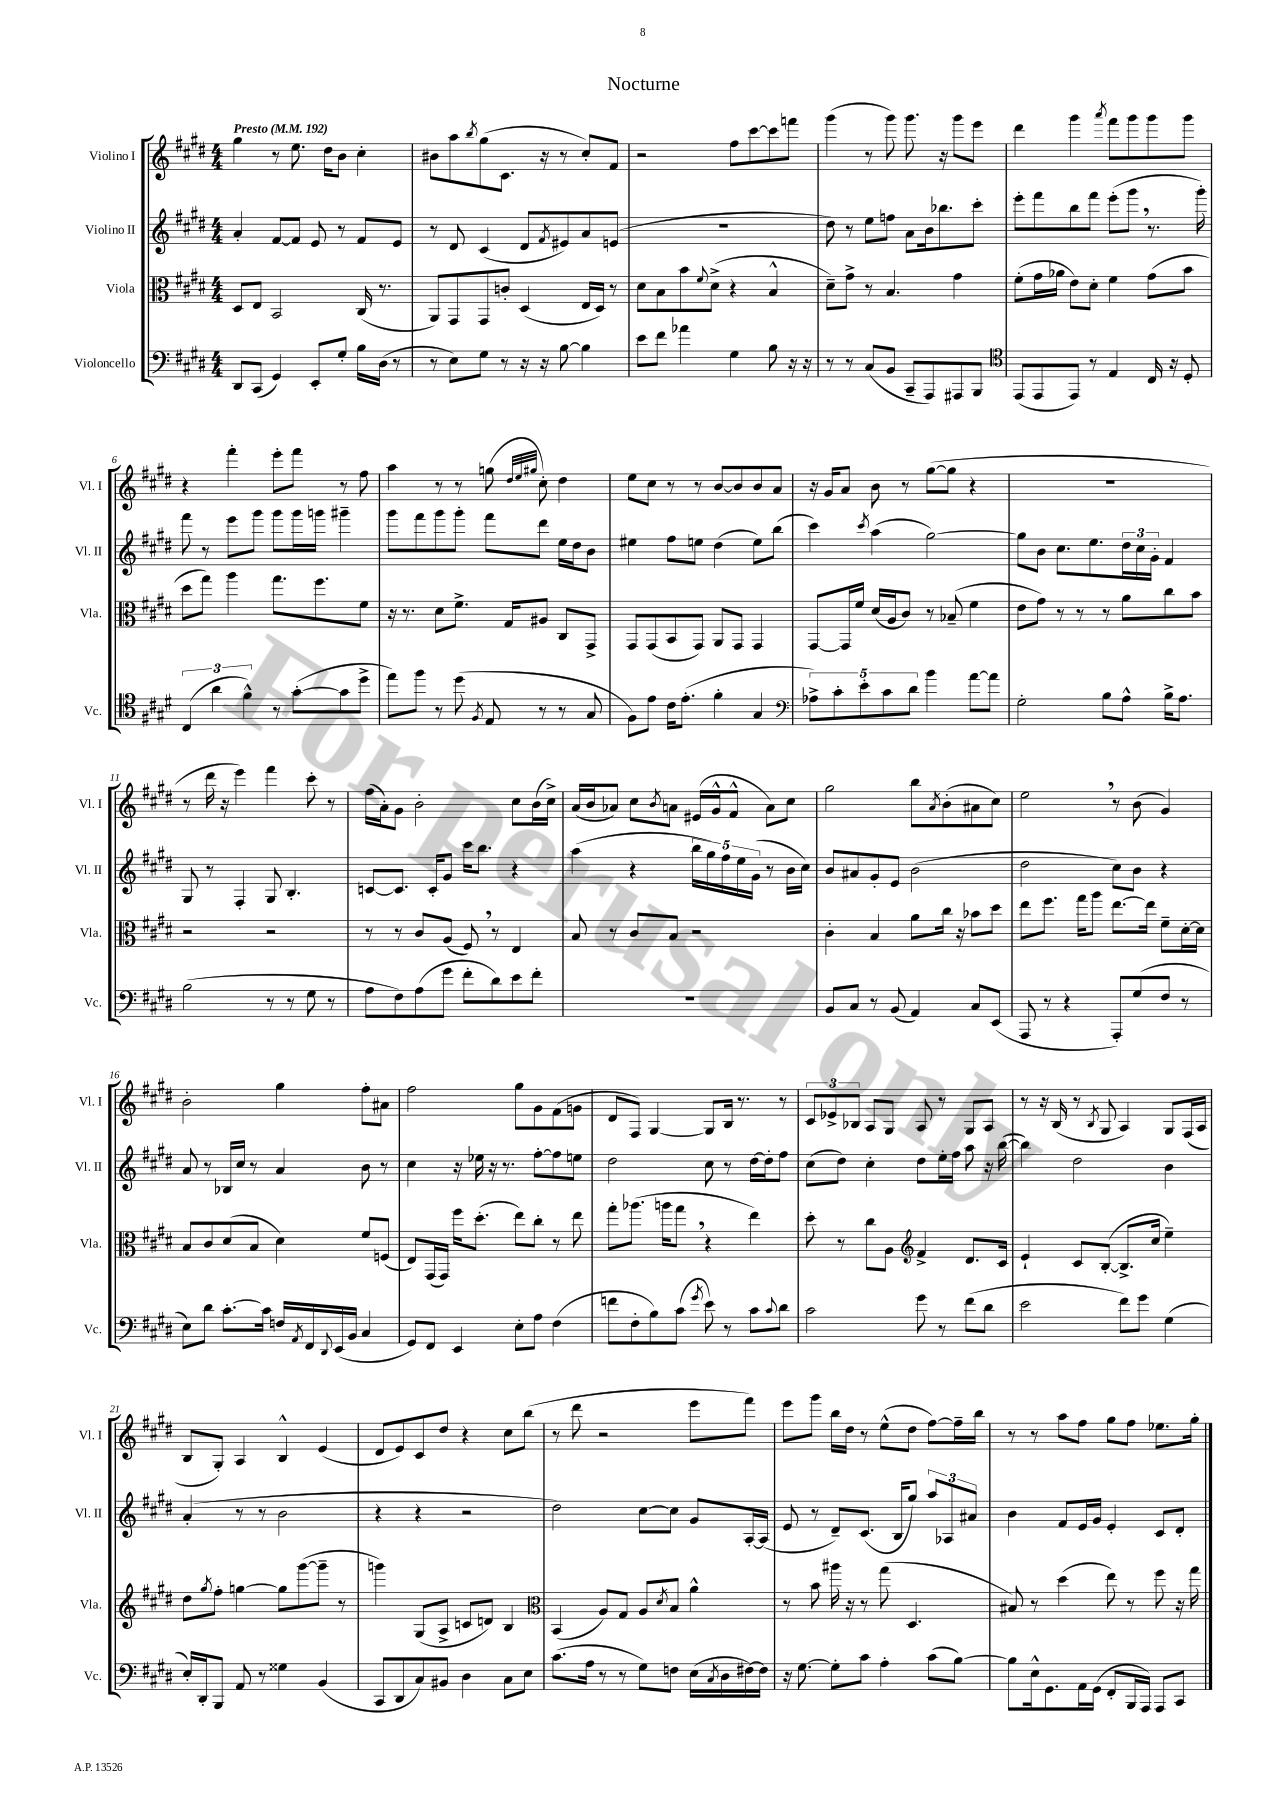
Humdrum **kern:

**kern	**kern	**kern	**kern
*part4	*part3	*part2	*part1
*staff4	*staff3	*staff2	*staff1
*I"Violoncello	*I"Viola	*I"Violino II	*I"Violino I
*I'Vc.	*I'Vla.	*I'Vl. II	*I'Vl. I
*clefF4	*clefC3	*clefG2	*clefG2
*k[f#c#g#d#]	*k[f#c#g#d#]	*k[f#c#g#d#]	*k[f#c#g#d#]
*M4/4	*M4/4	*M4/4	*M4/4
*MM192	*MM192	*MM192	*MM192
=1	=1	=1	=1
!	!	!	!LO:TX:a:B:t=Presto
8DD#/L	8D#/L	4a'/	4gg#\
(8CC#/J	8E/J	.	.
4GG#/)	2BB/	[8f#/L	8r
.	.	8f#/J]	8.ee\
8EE'/L	.	8e/	.
.	.	.	16dd#\KL
8G#'/J	.	8r	8b\J
16B\LL	(16C#/	8f#/L	4cc#'\
(16D#\JJ	8.r	.	.
8r	.	8e/J	.
=2	=2	=2	=2
8r	8AA/L)	8r	8b#X\L
8E\L)	8GG#/	8d#/	8aa\
.	.	.	8qbb/
8G#\J	8GG#/	(4c#/	(8gg#\
8r	8cn'/J	.	8.c#\J
16r	(4D#/	8d#/L	.
16r	.	.	16r
.	.	8qf#/	.
[8B\	.	8e#X/)	8r
4B\]	16E/LL	8a/	8cc#'/L)
.	16D#/JJ)	.	.
.	8r	(8en/J	8f#/J
=3	=3	=3	=3
8e\L	8d#\L	1r	2r
8f#\J	8B\	.	.
4a-X\	8b\	.	.
.	8qqf#/	.	.
.	(8d#^\J	.	.
4G#\	4r	.	8ff#\L
.	.	.	[8ccc#\
8B\	4B^^/	.	8ccc#\]
16r	.	.	8fffn\J
16r	.	.	.
=4	=4	=4	=4
8r	8d#~\L)	8dd#\)	(4ggg#\
8r	8g#^\J	8r	.
(8C#/L	8r	8ee\L	8r
8BB/J	4.B/	8ffn\J	8ggg#\)
8CC#~/L	.	8a\L	8.ggg#\
8AAA/)	.	16b\k	.
.	.	8.bb-X\	16r
8AAA#X/	4g#\	.	8ggg#\L
8BBB/J	.	8ccc#'\J	8eee\J
=5	=5	=5	=5
*clefC4	*	*	*
(8EE/L	(8f#'\L	8eee'\L	4ddd#\
8EE/	16g#\L	8fff#\	.
.	16a-X\JJ	.	.
8EE/J)	8e\L)	8bb\	4ggg#\
8r	8d#'\J	8fff#\J	.
.	.	.	8qaaa/
4E/	4f#\	(8eee'\L	8fff#\L
.	.	8ggg#,\J	8ggg#\
16C#/	(8g#\L	8.r	8ggg#\
16r	.	.	.
8D#'/	8b\J	.	8ggg#\J
.	.	16ggg#'\)	.
!!LO:LB:g=z
=6	=6	=6	=6
(6C#/	8dd#\L	8fff#\	4r
.	8gg#\J)	8r	.
6a\	.	.	.
.	4aa\	8eee\L	4fff#'\
6f#^^\)	.	.	.
.	.	8ggg#\J	.
8r	8.gg#\L	8ggg#\L	8eee'\L
([8g#'\L	.	16ggg#\L	8fff#\J
.	8.ff#\	16gggn\JJ	.
8g#\]	.	4ggg#X~\	8r
8dd#^\J	8f#\J	.	8ff#\
=7	=7	=7	=7
8ee\L)	16r	8ggg#\L	4aa\
.	8.r	.	.
8ff#\J	.	8fff#\	.
8r	8d#\L	8ggg#\	8r
(8dd#\	8.f#^\J	8ggg#'\J	8r
8qF#/	.	.	.
8E/	.	8fff#\L	(8ggn\
.	16G#/KL	.	.
.	.	.	32qqdd#/LLL
.	.	.	32qqee/
.	.	.	32qqgg#X/JJJ
8r	8A#X/J	8ddd#\J	8cc#'\)
8r	8C#/L	16ee\LL	4dd#\
.	.	16dd#\J	.
8G#/	8GG#^/J	8b\J	.
=8	=8	=8	=8
8F#\L)	8GG#/L	4ee#X\	8ee\L
8e\J	(8GG#/	.	8cc#\J
16c#\KL	8BB/	8ff#\L	8r
(8.e'\J	.	.	.
.	8GG#/J)	8een\J	8r
4f#'\	8AA/L	(4dd#\	[8b/L
.	8GG#/J	.	8b/]
4G#/	4GG#/	8ee\L)	8b/
.	.	(8bb\J	8a/J
=9	=9	=9	=9
*clefF4	*	*	*
10A-X^\L)	[8GG#/L	4ccc#\)	16r
.	.	.	16g#/KL
10c#'\	.	.	.
.	16GG#/L]	.	8a/J
.	16f#/JJ	.	.
10e'\	.	.	.
.	.	8qccc#/	.
.	(16d#/LL	(4aa\	8b\
10c#\	.	.	.
.	16A/J	.	.
.	8c#/J)	.	8r
10d#\J	.	.	.
4b\	8r	[2gg#\)	([8gg#\L
.	(8B-X~/	.	8gg#\J]
[8a\L	4f#\	.	4r
8a\J]	.	.	.
=10	=10	=10	=10
2G#'\	8e\L	8gg#\L]	1r
.	8g#\J)	8b\J	.
.	8r	8.cc#\L	.
.	8r	.	.
.	.	8.ee\	.
8B\L	8r	.	.
8A^^\J	8a\L	24dd#\L	.
.	.	24cc#\	.
.	.	24g#'\JJ	.
16B^\KL	8cc#\	4f#/	.
8.A\J	.	.	.
.	8b\J	.	.
!!LO:LB:g=z
=11	=11	=11	=11
(2B\	2r	8G#/	8r
.	.	8r	16ddd#\
.	.	.	16r
.	.	4F#'/	4eee\)
8r	2r	8G#/	4fff#\
8r	.	4.B'/	.
8G#\	.	.	8ccc#'\
8r	.	.	8r
=12	=12	=12	=12
8A\L	8r	[8cn/L	(16ff#\LL
.	.	.	16a'\J)
8F#\)	8r	8.c/J]	8g#\J
(8A\	8c#/L	.	2b'\
.	.	16c'/KL	.
8g#\J	(8A/J	8g#/J	.
8f#'\L	8F#,/)	16ccc#\KL	.
.	.	8.bb\J	.
8d#\)	8r	.	.
8e\	4E/	4r	8cc#\L
8f#'\J	.	.	(16b\L
.	.	.	16cc#^\JJ)
=13	=13	=13	=13
1r	8B/	(4aa\	(16a/LL
.	.	.	16b/J
.	8r	.	8a-X/J)
.	8c#/L	4r	8cc#\L
.	.	.	8qb/
.	8B/J	.	8an\J
.	2r	20bb\LL	(16e#X/LL
.	.	20gg#\)	.
.	.	.	16g#^^/J
.	.	20ff#\	.
.	.	.	8f#^^/J
.	.	20ee\	.
.	.	(20g#\JJ	.
.	.	8r	8a\L)
.	.	16b\LL	8cc#\J
.	.	16cc#\JJ)	.
=14	=14	=14	=14
8BB/L	4c#'\	8b/L	2gg#\
8C#/J	.	8a#X/	.
8r	4B/	8g#'/	.
(8BB/	.	8e/J	.
4AA/)	8a\L	(2b\	8bb\L
.	.	.	8qa/
.	16cc#\Jk	.	(8b'\
.	16r	.	.
8C#/L	8b-X\L	.	8a#X\
(8EE/J	8dd#\J	.	8cc#\J)
=15	=15	=15	=15
8AAA/	8ee\L	2dd#\	2ee,\
8r	8.ff#\J	.	.
4r	.	.	.
.	16gg#\KL	.	.
.	8aa\J	.	.
8AAA'/L)	[8.ee\L	8cc#\L)	8r
(8G#/	.	8b\J	(8b\
.	16ee\Jk]	.	.
8F#/J	8f#~\L	4r	4g#/)
8r	[16d#'\L	.	.
.	16d#\JJ]	.	.
!!LO:LB:g=z
=16	=16	=16	=16
8E\L)	8B/L	8a/	2b'\
8d#\J	8c#/	8r	.
[8.c#'\L	(8d#/	16B-X/LL	.
.	.	16cc#/JJ	.
.	8B/J	8r	.
16c#\Jk]	.	.	.
16Fn/LL	4d#\)	4a/	4gg#\
8qAA/	.	.	.
16FF#/	.	.	.
8qqDD#/	.	.	.
(16EE/	.	.	.
16BB/JJ	.	.	.
4C#/	8f#/L	8b\	8ff#'\L
.	(8Fn/J	8r	8a#X\J
=17	=17	=17	=17
8GG#/L)	8E/L)	4cc#\	2ff#\
8FF#/J	(16GG#/L	.	.
.	16GG#/JJ)	.	.
4EE/	16ff#\KL	16r	.
.	(8.dd#'\J	16ee-X\	.
.	.	16r	.
.	.	8.r	.
8E'\L	8ee\L)	.	8gg#\L
8A\J	8cc#'\J	[8ff#'\L	8g#\
(4F#\	8r	8ff#\]	(8f#\
.	8ee\	8een\J	8gn\J
=18	=18	=18	=18
8fn\L	8gg#'\L	2dd#\	8d#/L
8F#'\	(8.aa-X\J	.	8F#/J)
8B\)	.	.	[4G#/
.	16aan\KL	.	.
(8c#\J	8gg#,\J	.	.
8qg#/	.	.	.
8e\)	4r	8cc#\	8G#/L]
8r	.	8r	16B/Jk
.	.	.	8.r
8c#\L	4ee\)	[16dd#\LL	.
.	.	16dd#'\J]	.
8qqc#/	.	.	.
8d#\J	.	8ff#\J	8r
=19	=19	=19	=19
2c#\	8dd#'\	(8cc#\L	12c#/L
.	.	.	12e-X^/
.	8r	8dd#\J)	.
.	.	.	12B-X/J
.	8cc#\L	4cc#'\	8A/L
.	8A\J	.	8G#/J
*	*clefG2	*	*
8g#\	4f#^/	8dd#\L	8A/
8r	.	16ee'\L	8r
.	.	16ff#\JJ	.
(8f#\L	8.d#/L	8aa\	8G#/L
8d#\J	.	16r	8A/J
.	16c#/Jk	([16bb\	.
=20	=20	=20	=20
2e\	4e`/	4bb\])	8r
.	.	.	16r
.	.	.	(16B/
.	8c#/L	2dd#\	8r
.	.	.	8qB/
.	([8B'/J	.	8G#/
8f#\L)	8.B^/L]	.	4A/)
8g#\J	.	.	.
.	16cc#/Jk	.	.
(4G#\	4ee~\)	4b\	8G#/L
.	.	.	(16F#/L
.	.	.	16A/JJ
!!LO:LB:g=z
=21	=21	=21	=21
16E'/LL)	8dd#\L	(4a'/	8B/L
16DD#'/J	.	.	.
.	8qgg#/	.	.
8BBB/J	8ff#'\J	.	8G#'/J)
8AA/	[4ggn\	8r	4A/
8r	.	8r	.
4G##X\	8gg\L]	2b\	4B^^/
.	([8ggg#\	.	.
(4BB/	8ggg#~\J]	.	(4e/
.	8r	.	.
=22	=22	=22	=22
8CC#/L	4gggn\)	4r	8d#/L
8DD#/	.	.	8e/)
8C#/)	(8G#/L	4r	8c#/
8BB#X/J	8A^/J	.	8dd#/J
4D#\	8cn/L	2r	4r
.	8dn/J)	.	.
8C#\L	4B/	.	8cc#\L
8E\J	.	.	(8bb\J
=23	=23	=23	=23
*	*clefC3	*	*
(8.c#\L	(4BB/	2dd#\)	8r
.	.	.	8ddd#\
16A\Jk	.	.	.
8r	8A/L)	.	2r
8r	8G#/J	.	.
8G#\L)	8A/L	[8cc#\L	.
.	8qd#/	.	.
8Fn\J	8B/J	8cc#\J]	.
(16E\LL	4a^^\	8g#/L	8eee\L
8qC#/	.	.	.
16D#\	.	.	.
[16F#X\)	.	[16A'/L	8fff#\J)
16F#\JJ]	.	(16A/JJ]	.
=24	=24	=24	=24
16r	8r	8e/	8eee\L
[8.G#\	.	.	.
.	8b\	8r	8ggg#\J
8G#'\L]	16aa#X\	8d#~/L)	16bb\LL
.	16r	.	16dd#\JJ
8c#\J	8r	(8.c#/J	8r
4A'\	(8gg#\	.	(8ee^^\L
.	.	16B/KL	.
.	4.D#/	8gg#/J)	8dd#\J
(8c#\L	.	12aa/L	[8ff#\L)
.	.	12A-X/	.
[8B\J)	.	.	16ff#~\L]
.	.	12a#X/J	.
.	.	.	16bb\JJ
=25	=25	=25	=25
8B\L]	8B#X/)	4b\	8r
16E^^\k	8r	.	8r
8.GG#\	.	.	.
.	(4dd#\	8f#/L	8aa\L
16AA\L	.	16e/L	8ff#\J
(16GG#\JJ	.	16g#/JJ	.
8FF#'/L	8ee\)	4e'/	8gg#\L
16BBB/L	8r	.	8ff#\J
16AAA/JJ)	.	.	.
8AAA/L	8ff#\	8c#/L	8.ee-X\L
8CC#/J	16r	8d#'/J	.
.	16gg#\	.	16gg#'\Jk
==	==	==	==
*-	*-	*-	*-
